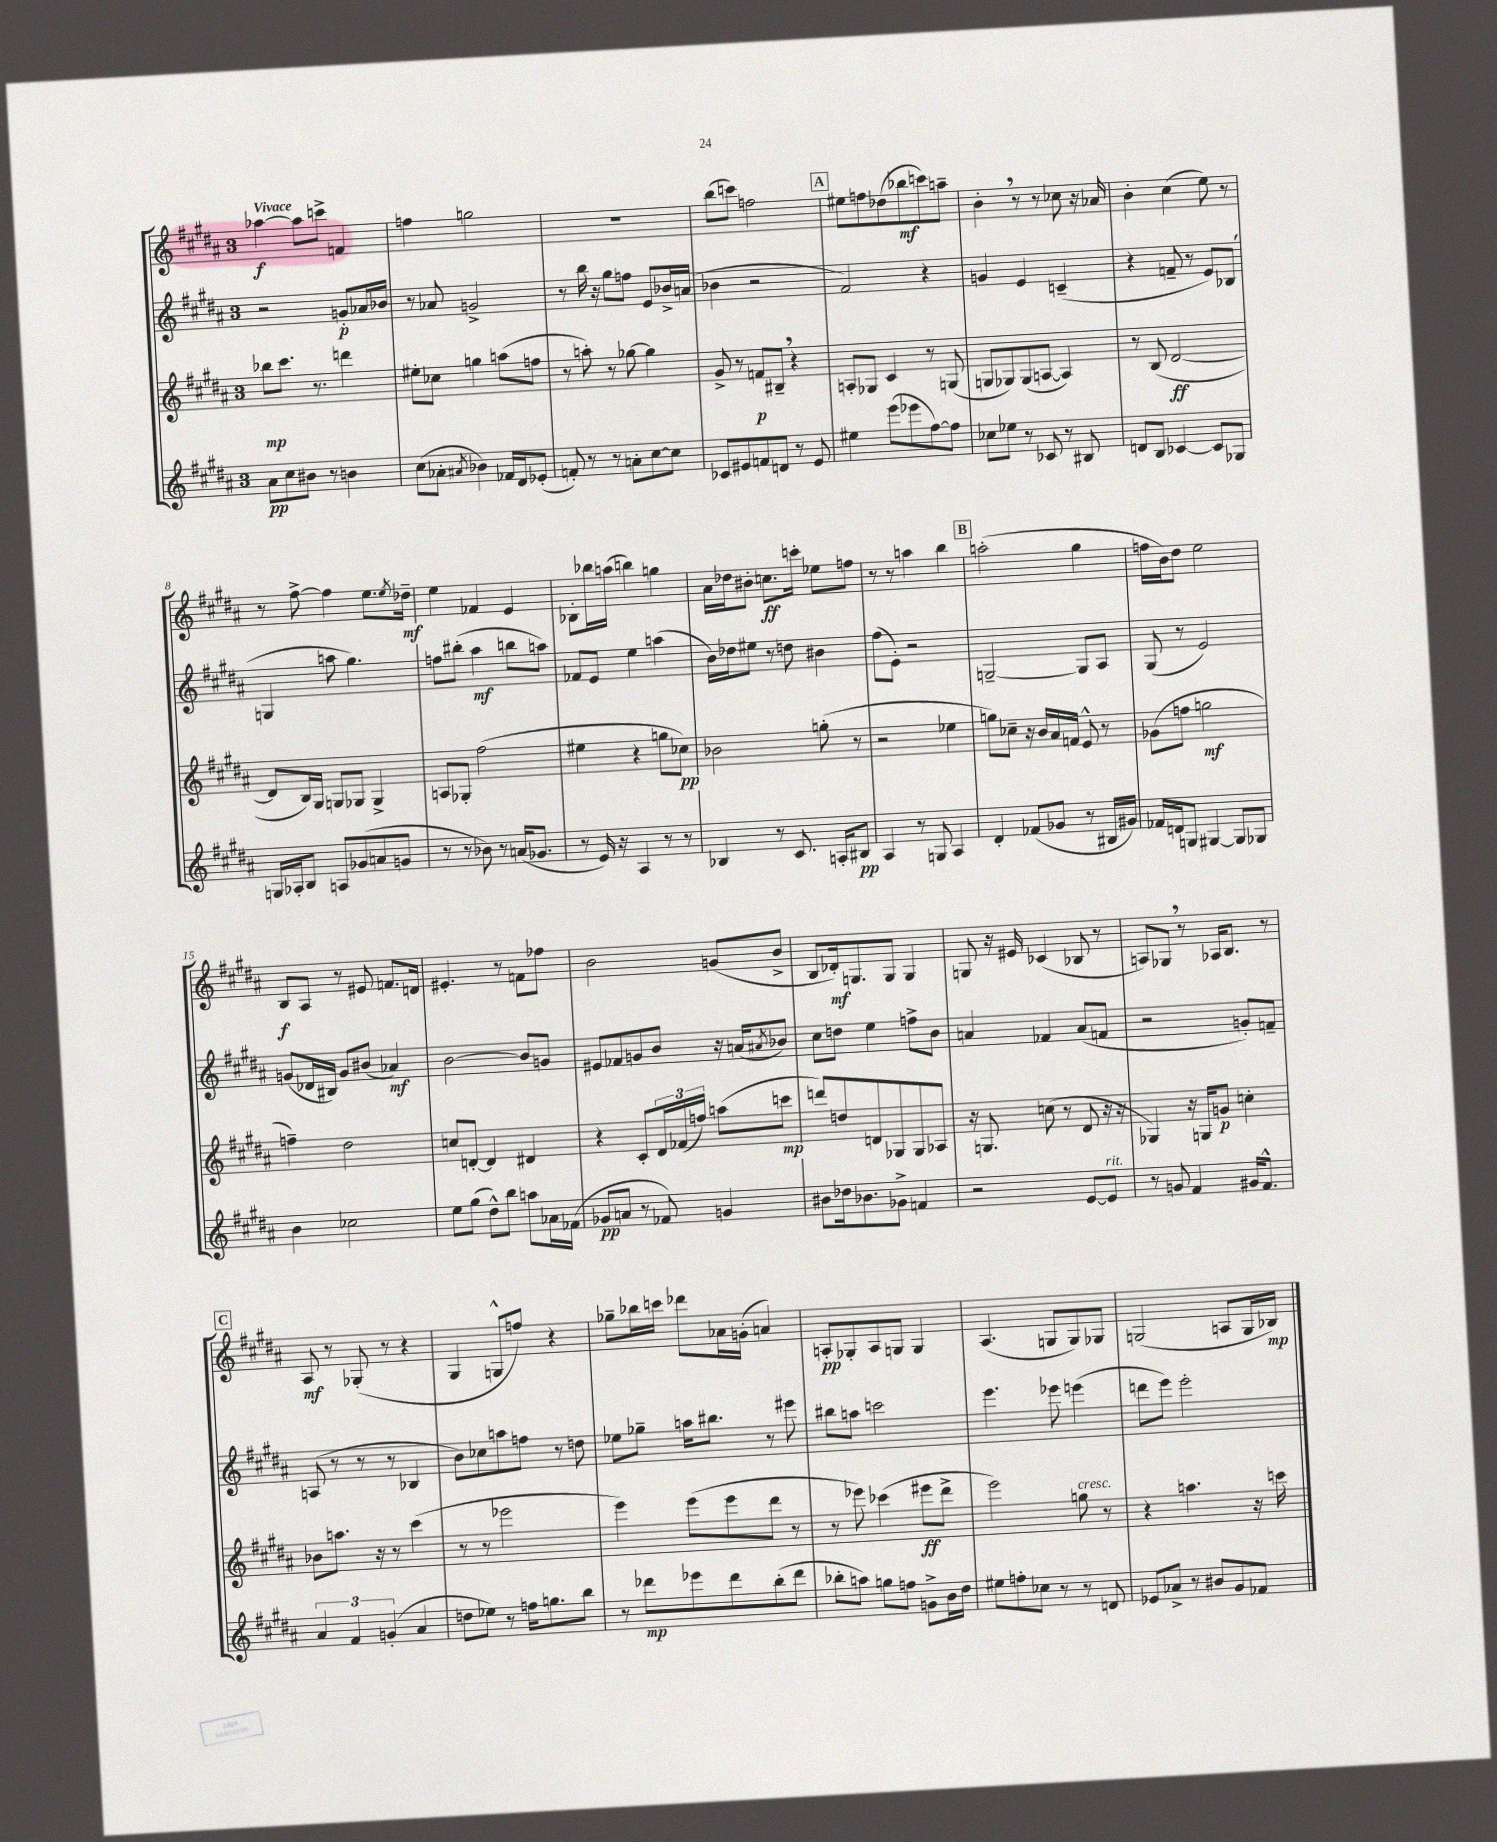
<<
\new StaffGroup <<
\new Staff = "s0" {
    \clef treble \key b \major \once \override Staff.TimeSignature.style = #'single-digit \time 3/4 \tempo "Vivace"
    aes''4~\f aes''8 c'''8-> f'4 |
    f''4 g''2 |
    R2. |
    b''8( c'''8) f''2 |
    \mark \markup { \box "A" } eis''8 f''8 des''8( bes''8\mf c'''8) a''8-- |
    b'4-. \breathe r8 r8 ces''8 r16 aes'16 |
    b'4-. cis''4( e''8) r8 |
    r8 fis''8~-> fis''4 e''8. \acciaccatura { e''8 } des''16--\mf |
    e''4 fes'4 e'4 |
    bes8-. bes''16 a''16( b''4) g''4 |
    ais'16 des''16 bis'8-. c''8.\ff c'''16-. ees''8 f''8 |
    r8 r8 a''4 b''4 |
    \mark \markup { \box "B" } a''2-.( gis''4 |
    f''16 b'16) dis''8 e''2 |
    b8\f ais8 r8 eis'8 f'8. d'16 |
    eis'4.-. r8 f'8 fes''8 |
    b'2 g'8( b'8-> |
    b8 des'16-.\mf) g8. g8 g4 |
    g8 r16 eis'16 ces'4( bes8 r8 |
    a8) ges8 \breathe r8 aes16 b8. r8 |
    \mark \markup { \box "C" } ais8\mf r8 ges8-.( r8 r4 |
    gis4 g8-^ f''8) r4 |
    ges''8-- bes''16 c'''16 des'''8 aes'16 g'16-.( a'4) |
    a8-.\pp ges8-. a8 g8 g4 |
    ais4.( g8 g8) ges8 |
    g2( a8 g16 bes16\mp) \bar "|." |
}
\new Staff = "s1" {
    \clef treble \key b \major \once \override Staff.TimeSignature.style = #'single-digit \time 3/4
    r2 g'8-.\p aes'16 bes'16 |
    r8 aes'8 g'2-> |
    r8 b''16 r16 gis''8 f''8 e'8 bes'16-> a'16( |
    bes'4 r2 |
    \mark \markup { \box "A" } fis'2) r4 |
    g'4 e'4 c'4--( |
    r4 f'8-- r8 e'8) bes8( |
    g4 a''8 gis''4.) |
    f''8 bis''8-.( ais''4\mf b''8 a''8) |
    fes'8 e'8 e''4 a''4( |
    b'16) des''16 eis''8 r8 d''8 bis'4 |
    fis''8( e'8-.) r2 |
    \mark \markup { \box "B" } g2~-- g8 ais8 |
    gis8( r8 e'2) |
    g'8( des'16 bis16) g'8 bis'8( aes'4\mf) |
    b'2~ b'8 g'8 |
    eis'8 fes'8 g'8 b'8 r16 a'16( \acciaccatura { ais'8 } bes'8) |
    cis''8 d''8 e''4 f''8-> b'8 |
    a'4 fes'4 a'8( f'8 |
    r2 g'8-.) f'8-- |
    \mark \markup { \box "C" } a8( r8 r8 r8 bes4 |
    b'8) ces''8 a''8 f''8 r8 d''8 |
    ees''8 ges''8-- a''16 bis''8. r8 eis'''8 |
    bis''8 a''8 c'''2 |
    e'''4. ees'''8 e'''4( |
    d'''8 e'''8) e'''2-. \bar "|." |
}
\new Staff = "s2" {
    \clef treble \key b \major \once \override Staff.TimeSignature.style = #'single-digit \time 3/4
    bes''8\mp cis'''8. r8. d'''4 |
    eis''8-. ces''8 g''4 a''8( f''8 |
    r8 a''8-.) r8 ges''8~ ges''4 |
    gis'8-> r8 f'8\p bis8-- \breathe r4 |
    \mark \markup { \box "A" } a8-. ges8 cis'4 r8 g8( |
    g8 ges8) ges8( a8~ a4) |
    r8 b8( dis'2~\ff |
    dis'8 b16) gis16 g8 ges8 ges4-> |
    a8 ges8-. fis''2( |
    eis''4 r4 g''8 ces''8\pp) |
    bes'2 g''8-.( r8 |
    r2 ees''4 |
    \mark \markup { \box "B" } g''8) ces''8-- r16 b'16 ais'16 f'16 e'8-^ r8 |
    ges'8( f''8 g''2\mf |
    f''4--) dis''2 |
    c''8 d'8~-. d'4 dis'4 |
    r4 cis'8-. \tuplet 3/2 { dis'16 fes'16( f''16) } a''8( c'''8\mp |
    d'''8) d''8 d'8 ges8 ges8 aes8 |
    r16 g8. c''8( r8 dis'8 r16 r16 |
    ges4) r16 g16 g'8\p c''4-. |
    \mark \markup { \box "C" } bes'8 a''8. r16 r8 cis'''4( |
    r8 r8 ees'''2 |
    e'''4) e'''8( e'''8 dis'''8 r8 |
    r8 ees'''8) ces'''4( eis'''8\ff dis'''8-> |
    e'''2) g''8^\markup { \italic "cresc." } r8 |
    r4 a''4. r16 c'''16 \bar "|." |
}
\new Staff = "s3" {
    \clef treble \key b \major \once \override Staff.TimeSignature.style = #'single-digit \time 3/4
    ais'8\pp cis''8 bis'8 r8 b'4 |
    cis''8( aes'8-. \acciaccatura { ais'8 } bes'4) fes'16 dis'16 ees'8-.( |
    f'8-.) r8 r8 a'8-. cis''8~ cis''8 |
    ces'8 eis'8 f'8 d'8 r8 eis'8 |
    \mark \markup { \box "A" } eis''4 e'''8( ees'''8 fis''8~) fis''8 |
    ces''8 ees''8 r8 ces'8 r8 bis8 |
    d'8 b8 ces'4~ ces'8 ges8 |
    g16 aes16-. b8 a8 ges'8( a'8 g'8 |
    r8 r8 bes'8) r8 a'16( ges'8. |
    r8 e'16) r16 ais4 r8 r8 |
    bes4 r8 cis'8. a16-. bis8\pp |
    ais4 r8 g8 ais4 |
    \mark \markup { \box "B" } dis'4-. fes'8( ges'8 r8 bis16 gis'16) |
    fes'16 d'16 g8 gis4~ gis8 ges8 |
    b'4 ces''2 |
    e''8 gis''8( dis''8-^) b''8 a''8 aes'16 fes'16( |
    ges'8\pp a'8 r8 fes'8) g'4 |
    bis'8 des''16 bes'8. ges'8-> f'4 |
    r2 e'8~ e'8^\markup { \italic "rit." } |
    r8 g'8 fis'4 gis'16 fis'8.-^ |
    \mark \markup { \box "C" } \tuplet 3/2 { ais'4 fis'4 g'4-.( } ais'4 |
    d''8 ees''8) r8 f''16 g''8. b''8 |
    r8 des'''8\mp ees'''8 des'''8 b''8-.( des'''8 |
    bes''8-. a''8) g''8 f''8 g'8-> b'16 dis''16 |
    eis''8 f''8-. ces''8 r8 r8 d'8 |
    ees'8 aes'8-> r8 bis'8 gis'8 fes'8 \bar "|." |
}
>>
>>
